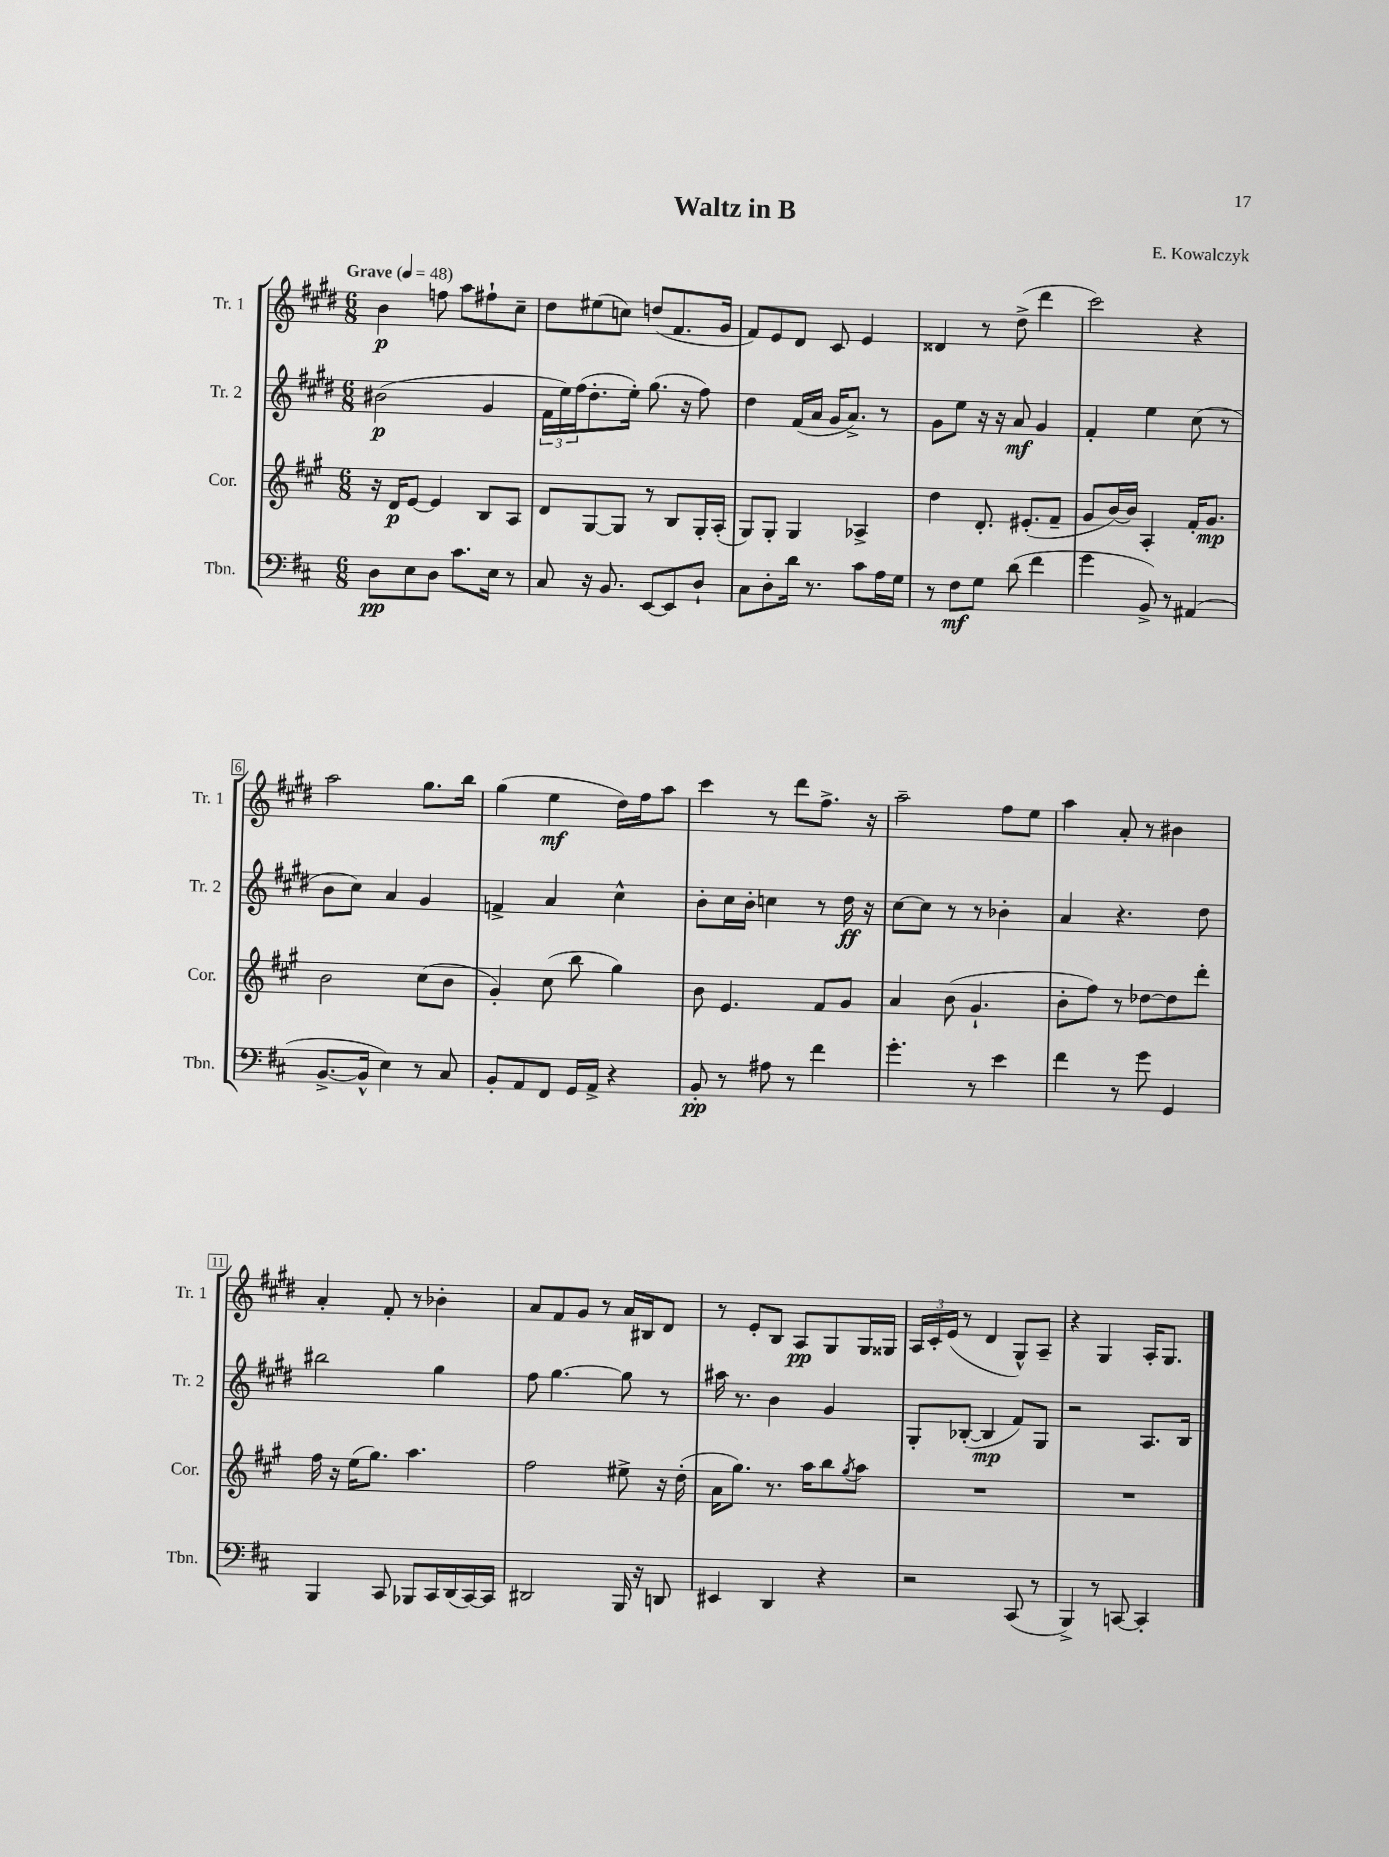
\header { title = "Waltz in B" composer = "E. Kowalczyk" }
<<
\new StaffGroup <<
\new Staff = "s0" \with { instrumentName = "Tr. 1" shortInstrumentName = "Tr. 1" } {
    \clef treble \key e \major \numericTimeSignature \time 6/8 \tempo "Grave" 4 = 48
    b'4\p f''8 a''8 fis''8-! cis''8-- |
    dis''8 eis''8( c''8) d''8( fis'8. gis'16 |
    fis'8) e'8 dis'8 cis'8 e'4 |
    disis'4 r8 dis''8->( dis'''4 |
    cis'''2) r4 |
    a''2 gis''8. b''16 |
    gis''4( e''4\mf dis''16) fis''16 a''8 |
    cis'''4 r8 dis'''8 fis''8.-> r16 |
    a''2-- fis''8 e''8 |
    a''4 a'8-. r8 bis'4 |
    a'4-. fis'8-. r8 bes'4-. |
    a'8 fis'8 gis'8 r8 a'16 bis16 dis'8 |
    r8 e'8-. b8 a8\pp gis8 gis16 gisis16 |
    \tuplet 3/2 { a16 cis'16-. e'16( } r8 dis'4 gis8-^) a8-- |
    r4 gis4 a16-. gis8. \bar "|." |
}
\new Staff = "s1" \with { instrumentName = "Tr. 2" shortInstrumentName = "Tr. 2" } {
    \clef treble \key e \major \numericTimeSignature \time 6/8
    bis'2\p( gis'4 |
    \tuplet 3/2 { fis'16 e''16) fis''16( } dis''8.-. e''16-.) gis''8.( r16 fis''8) |
    dis''4 fis'16( a'16 gis'16 a'8.->) r8 |
    gis'8 e''8 r16 r16 a'8\mf gis'4 |
    fis'4-. e''4 cis''8( r8 |
    b'8 cis''8) a'4 gis'4 |
    f'4-> a'4 cis''4-^ |
    b'8-. cis''16 b'16-. c''4 r8 dis''16\ff r16 |
    cis''8~ cis''8 r8 r8 bes'4-. |
    a'4 r4. dis''8 |
    bis''2 gis''4 |
    fis''8 gis''4.~ gis''8 r8 |
    ais''16 r8. b'4 gis'4 |
    gis8-. bes8~-.( bes4\mp fis'8) gis8 |
    r2 a8. b16 \bar "|." |
}
\new Staff = "s2" \with { instrumentName = "Cor." shortInstrumentName = "Cor." } {
    \clef treble \key a \major \numericTimeSignature \time 6/8
    r16 d'16\p e'8~ e'4 b8 a8 |
    d'8 gis8~ gis8 r8 b8 gis16-. a16-.( |
    gis8) gis8-. gis4 aes4-> |
    d''4 d'8.-. eis'8.-.( fis'8-- |
    gis'8 b'16~) b'16 a4-. fis'16-. gis'8.\mp |
    b'2 cis''8( b'8 |
    gis'4-.) cis''8( b''8 gis''4) |
    b'8 e'4. fis'8 gis'8 |
    a'4 b'8( gis'4.-! |
    b'8-. fis''8) r8 des''8~ des''8 d'''8-. |
    fis''16 r16 e''16( gis''8.) a''4. |
    fis''2 eis''8-> r16 d''16-.( |
    a'16 gis''8.) r8. a''16 b''8 \acciaccatura { gis''8 } a''8 |
    R2. |
    R2. \bar "|." |
}
\new Staff = "s3" \with { instrumentName = "Tbn." shortInstrumentName = "Tbn." } {
    \clef bass \key d \major \numericTimeSignature \time 6/8
    d8\pp e8 d8 cis'8. e16 r8 |
    cis8 r16 b,8. e,8~ e,8 d8-! |
    cis8 d8-. d'16 r8. cis'8 a16 g16 |
    r8 fis8\mf g8 d'8( fis'4 |
    g'4 b,8->) r8 ais,4( |
    b,8.~-> b,16-^ e4) r8 cis8 |
    b,8-. a,8 fis,8 g,16 a,16-> r4 |
    b,8-.\pp r8 ais8 r8 fis'4 |
    g'4.-. r8 e'4 |
    fis'4 r8 g'8 g,4 |
    b,,4 cis,8 bes,,8 cis,16 d,16( cis,16~) cis,16 |
    dis,2 b,,16 r16 d,8 |
    eis,4 d,4 r4 |
    r2 cis,8( r8 |
    b,,4->) r8 c,8~ c,4-. \bar "|." |
}
>>
>>
\layout { \context { \Score \override BarNumber.stencil = #(make-stencil-boxer 0.1 0.3 ly:text-interface::print) } }
